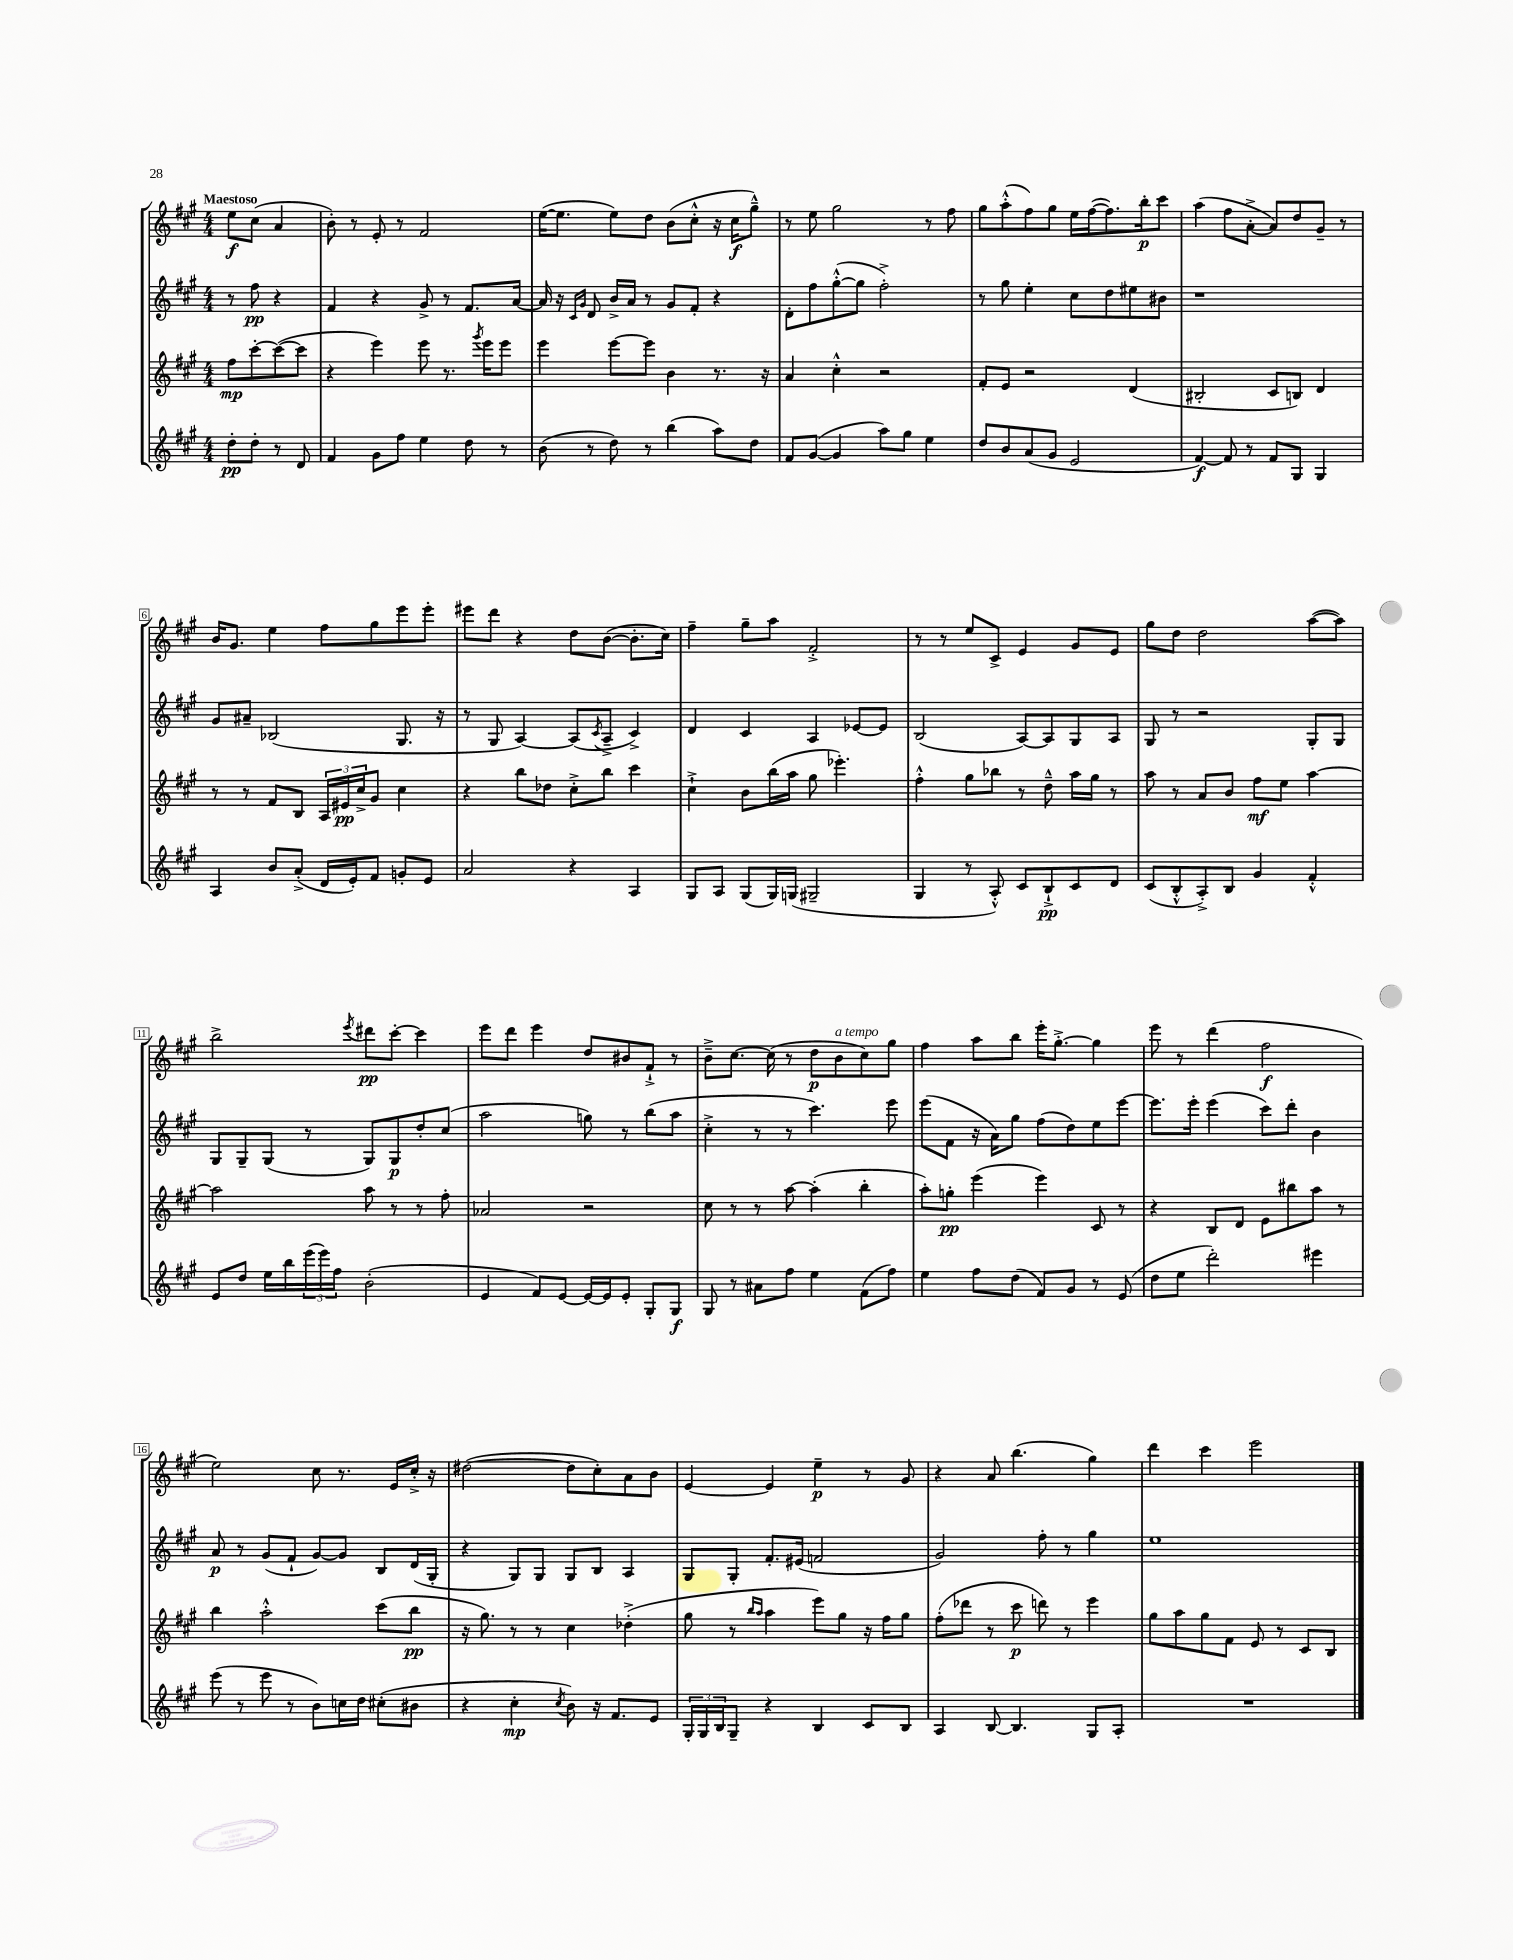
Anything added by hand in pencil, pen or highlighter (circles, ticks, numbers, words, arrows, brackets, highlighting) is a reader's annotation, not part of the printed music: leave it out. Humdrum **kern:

**kern	**dynam	**kern	**dynam	**kern	**dynam	**kern	**dynam
*part4	*part4	*part3	*part3	*part2	*part2	*part1	*part1
*staff4	*staff4	*staff3	*staff3	*staff2	*staff2	*staff1	*staff1
*clefG2	*	*clefG2	*	*clefG2	*	*clefG2	*
*k[f#c#g#]	*	*k[f#c#g#]	*	*k[f#c#g#]	*	*k[f#c#g#]	*
*M4/4	*	*M4/4	*	*M4/4	*	*M4/4	*
=	=	=	=	=	=	=	=
!	!	!	!	!	!	!LO:TX:a:B:t=Maestoso	!
8dd'\L	pp	8ff#\L	mp	8r	.	8ee\L	f
8dd'\J	.	[8ccc#'\	.	8ff#\	pp	(8cc#\J	.
8r	.	(8ccc#\_	.	4r	.	4a/	.
8d/	.	8ccc#\J]	.	.	.	.	.
=1	=1	=1	=1	=1	=1	=1	=1
4f#/	.	4r	.	4f#/	.	8b'\)	.
.	.	.	.	.	.	8r	.
8g#\L	.	4eee\)	.	4r	.	8e'/	.
8ff#\J	.	.	.	.	.	8r	.
4ee\	.	8eee\	.	8g#^/	.	2f#/	.
.	.	8.r	.	8r	.	.	.
8dd\	.	.	.	8.f#/L	.	.	.
.	.	8qggg#/	.	.	.	.	.
.	.	16eee\KL	.	.	.	.	.
8r	.	8eee\J	.	.	.	.	.
.	.	.	.	[16a/Jk	.	.	.
=2	=2	=2	=2	=2	=2	=2	=2
(8b\	.	4eee\	.	16a/]	.	([16ee\KL	.
.	.	.	.	16r	.	8.ee\J]	.
.	.	.	.	16qqc#/LL	.	.	.
.	.	.	.	16qqg#/JJ	.	.	.
8r	.	.	.	8d/	.	.	.
8dd\)	.	[8eee\L	.	16b^/LL	.	8ee\L)	.
.	.	.	.	16a/JJ	.	.	.
8r	.	8eee\J]	.	8r	.	8dd\J	.
(4bb\	.	4b\	.	8g#/L	.	(8b\L	.
.	.	.	.	8f#'/J	.	8cc#'^^\J	.
8aa\L)	.	8.r	.	4r	.	16r	.
.	.	.	.	.	.	16cc#\KL	f
8dd\J	.	.	.	.	.	8gg#~^^\J)	.
.	.	16r	.	.	.	.	.
=3	=3	=3	=3	=3	=3	=3	=3
8f#/L	.	4a/	.	8d'\L	.	8r	.
([8g#/J	.	.	.	8ff#\	.	8ee\	.
4g#/]	.	4cc#'^^\	.	([8gg#'^^\	.	2gg#\	.
.	.	.	.	8gg#\J]	.	.	.
8aa\L)	.	2r	.	2ff#'^\)	.	.	.
8gg#\J	.	.	.	.	.	.	.
4ee\	.	.	.	.	.	8r	.
.	.	.	.	.	.	8ff#\	.
=4	=4	=4	=4	=4	=4	=4	=4
8dd/L	.	8f#'/L	.	8r	.	8gg#\L	.
8b/	.	8e/J	.	8gg#\	.	(8aa'^^\	.
(8a/	.	2r	.	4ee'\	.	8ff#\)	.
8g#/J	.	.	.	.	.	8gg#\J	.
2e/	.	.	.	8cc#\L	.	16ee\LL	.
.	.	.	.	.	.	([16ff#\J	.
.	.	.	.	8dd\	.	8.ff#\])	.
.	.	(4d/	.	8ee#X\	.	.	.
.	.	.	.	.	.	16bb'\k	p
.	.	.	.	8b#X\J	.	8ccc#\J	.
=5	=5	=5	=5	=5	=5	=5	=5
[4f#/)	f	2B#X'/	.	1r	.	(4aa\	.
8f#/]	.	.	.	.	.	8ff#\L	.
8r	.	.	.	.	.	[8a'^\J	.
8f#/L	.	8c#/L	.	.	.	8a/L])	.
8G#/J	.	8Bn/J)	.	.	.	8dd/	.
4G#/	.	4d/	.	.	.	8g#~/J	.
.	.	.	.	.	.	8r	.
!!LO:LB:g=z
=6	=6	=6	=6	=6	=6	=6	=6
4A/	.	8r	.	8g#/L	.	16b/KL	.
.	.	.	.	.	.	8.g#/J	.
.	.	8r	.	8a#X~/J	.	.	.
8b/L	.	8f#/L	.	(2B-X/	.	4ee\	.
(8a'^/J	.	8B/J	.	.	.	.	.
16d/LL	.	24A/LL	.	.	.	8ff#\L	.
.	.	24e#X/	pp	.	.	.	.
16e'/J)	.	.	.	.	.	.	.
.	.	24cc#^/J	.	.	.	.	.
8f#/J	.	8g#/J	.	.	.	8gg#\	.
8gn'/L	.	4cc#\	.	8.G#/	.	8eee\	.
8e/J	.	.	.	.	.	8eee'\J	.
.	.	.	.	16r	.	.	.
=7	=7	=7	=7	=7	=7	=7	=7
2a/	.	4r	.	8r	.	8eee#X\L	.
.	.	.	.	8G#/	.	8ddd\J	.
.	.	8bb\L	.	[4A/)	.	4r	.
.	.	8dd-X\J	.	.	.	.	.
4r	.	8cc#'^\L	.	(8A/L]	.	8dd\L	.
.	.	.	.	8qc#/	.	.	.
.	.	8bb\J	.	8A~^/J	.	([8b\J	.
4A/	.	4ccc#\	.	4c#^/)	.	8.b'\L]	.
.	.	.	.	.	.	16cc#\Jk)	.
=8	=8	=8	=8	=8	=8	=8	=8
8G#/L	.	4cc#`^\	.	4d/	.	4ff#~\	.
8A/J	.	.	.	.	.	.	.
(8G#/L	.	8b\L	.	4c#/	.	8gg#~\L	.
16G#/L)	.	(16bb\L	.	.	.	8aa\J	.
(16Gn/JJ	.	16aa\JJ	.	.	.	.	.
2G#X~/	.	8gg#\	.	4A/	.	2f#'^/	.
.	.	4.eee-X'\)	.	.	.	.	.
.	.	.	.	[8e-X/L	.	.	.
.	.	.	.	8e-/J]	.	.	.
=9	=9	=9	=9	=9	=9	=9	=9
4G#/	.	4ff#'^^\	.	(2B/	.	8r	.
.	.	.	.	.	.	8r	.
8r	.	8gg#\L	.	.	.	8ee/L	.
8A'^^/)	.	8bb-X\J	.	.	.	8c#^/J	.
8c#/L	.	8r	.	[8A/L)	.	4e/	.
8B`^/	pp	8dd~^^\	.	8A/]	.	.	.
8c#/	.	16aa\LL	.	8G#/	.	8g#/L	.
.	.	16gg#\JJ	.	.	.	.	.
8d/J	.	8r	.	8A/J	.	8e/J	.
=10	=10	=10	=10	=10	=10	=10	=10
(8c#/L	.	8aa\	.	8G#/	.	8gg#\L	.
8B'^^/	.	8r	.	8r	.	8dd\J	.
8A'^/)	.	8a/L	.	2r	.	2dd\	.
8B/J	.	8b/J	.	.	.	.	.
4g#/	.	8ff#\L	mf	.	.	.	.
.	.	8ee\J	.	.	.	.	.
4f#'^^/	.	[4aa\	.	8G#'/L	.	([8aa\L	.
.	.	.	.	8G#/J	.	8aa\J])	.
!!LO:LB:g=z
=11	=11	=11	=11	=11	=11	=11	=11
8e/L	.	2aa\]	.	8G#/L	.	2bb^\	.
8dd/J	.	.	.	8G#~/	.	.	.
16ee\LL	.	.	.	(8G#/J	.	.	.
16bb\	.	.	.	.	.	.	.
(24eee\	.	.	.	8r	.	.	.
24eee\)	.	.	.	.	.	.	.
24ff#\JJ	.	.	.	.	.	.	.
.	.	.	.	.	.	8qeee/	.
(2b'\	.	8aa\	.	8G#/L)	.	8ddd#X\L	pp
.	.	8r	.	8G#/	p	[8ccc#'\J	.
.	.	8r	.	8dd'/	.	4ccc#\]	.
.	.	8ff#'\	.	(8cc#/J	.	.	.
=12	=12	=12	=12	=12	=12	=12	=12
4e/	.	2a-X/	.	2aa\	.	8eee\L	.
.	.	.	.	.	.	8ddd\J	.
8f#/L)	.	.	.	.	.	4eee\	.
[8e/J	.	.	.	.	.	.	.
16e/LL_	.	2r	.	8ggn\)	.	8dd/L	.
16e/J]	.	.	.	.	.	.	.
8e'/J	.	.	.	8r	.	8b#X/	.
8G#'/L	.	.	.	(8bb\L	.	8f#`^/J	.
8G#/J	f	.	.	8aa\J	.	8r	.
=13	=13	=13	=13	=13	=13	=13	=13
8G#/	.	8cc#\	.	4cc#'^\	.	8b~^\L	.
8r	.	8r	.	.	.	[8.cc#\J	.
8a#X\L	.	8r	.	8r	.	.	.
.	.	.	.	.	.	(16cc#\]	.
8ff#\J	.	[8aa\	.	8r	.	8r	.
4ee\	.	(4aa'\]	.	4.ccc#\)	.	8dd\L	p
!	!	!	!	!	!	!LO:TX:a:i:t=a tempo	!
.	.	.	.	.	.	8b\	.
(8f#\L	.	4bb'\	.	.	.	8cc#\)	.
8ff#\J)	.	.	.	8eee\	.	8gg#\J	.
=14	=14	=14	=14	=14	=14	=14	=14
4ee\	.	8aa'\L)	.	(8eee\L	.	4ff#\	.
.	.	8ggn'\J	pp	8f#\J	.	.	.
8ff#\L	.	(4eee\	.	16r	.	8aa\L	.
.	.	.	.	16a\KL)	.	.	.
(8dd\J	.	.	.	8gg#\J	.	8bb\J	.
8f#/L)	.	4eee\)	.	(8ff#\L	.	16eee'\KL	.
.	.	.	.	.	.	[8.gg#'^\J	.
8g#/J	.	.	.	8dd\)	.	.	.
8r	.	8c#/	.	8ee\	.	4gg#\]	.
(8e/	.	8r	.	[8eee\J	.	.	.
=15	=15	=15	=15	=15	=15	=15	=15
8dd\L	.	4r	.	8.eee\L]	.	8eee\	.
8ee\J	.	.	.	.	.	8r	.
.	.	.	.	16eee'\Jk	.	.	.
2ddd'\)	.	8B/L	.	(4eee\	.	(4ddd\	.
.	.	8d/J	.	.	.	.	.
.	.	8e\L	.	8ccc#\L)	.	2ff#\	f
.	.	8bb#X\	.	8ddd'\J	.	.	.
4eee#X\	.	8aa\J	.	4b\	.	.	.
.	.	8r	.	.	.	.	.
!!LO:LB:g=z
=16	=16	=16	=16	=16	=16	=16	=16
(8eee\	.	4bb\	.	8a/	p	2ee\)	.
8r	.	.	.	8r	.	.	.
8eee\	.	2aa'^^\	.	(8g#/L	.	.	.
8r	.	.	.	8f#`/J	.	.	.
8b\L)	.	.	.	[8g#/L)	.	8cc#\	.
16ccn\L	.	.	.	8g#/J]	.	8.r	.
16dd\JJ	.	.	.	.	.	.	.
(8cc#X'\L	.	(8ccc#\L	.	8B/L	.	.	.
.	.	.	.	.	.	16e/LL	.
8b#X\J	.	8bb\J	pp	(16d/L	.	16cc#'^/JJ	.
.	.	.	.	16G#'/JJ	.	16r	.
=17	=17	=17	=17	=17	=17	=17	=17
4r	.	16r	.	4r	.	([2dd#X\	.
.	.	8.gg#\)	.	.	.	.	.
4cc#'\	mp	8r	.	8G#/L)	.	.	.
.	.	8r	.	8G#/J	.	.	.
8qcc#/	.	.	.	.	.	.	.
8b\)	.	4cc#\	.	8G#/L	.	8dd#\L]	.
16r	.	.	.	8B/J	.	8cc#'\)	.
8.f#/L	.	.	.	.	.	.	.
.	.	(4dd-X'^\	.	4A/	.	8a\	.
8e/J	.	.	.	.	.	8b\J	.
=18	=18	=18	=18	=18	=18	=18	=18
24G#'/LL	.	8gg#\	.	8G#/L	.	[4e/	.
24G#/	.	.	.	.	.	.	.
24B/J	.	.	.	.	.	.	.
8G#~/J	.	8r	.	8G#'/J	.	.	.
.	.	16qqbb/LL	.	.	.	.	.
.	.	16qqaa/JJ	.	.	.	.	.
4r	.	4aa\	.	8.f#'/L	.	4e/]	.
.	.	.	.	(16e#X/Jk	.	.	.
4B/	.	8eee\L)	.	2fn/	.	4ee~\	p
.	.	8gg#\J	.	.	.	.	.
8c#/L	.	16r	.	.	.	8r	.
.	.	16ff#\KL	.	.	.	.	.
8B/J	.	8gg#\J	.	.	.	8g#/	.
=19	=19	=19	=19	=19	=19	=19	=19
4A/	.	(8ff#'\L	.	2g#/)	.	4r	.
.	.	8ddd-X\J	.	.	.	.	.
[8B/	.	8r	.	.	.	8a/	.
4.B/]	.	8ccc#\	p	.	.	(4.bb\	.
.	.	8dddn\)	.	8ff#'\	.	.	.
.	.	8r	.	8r	.	.	.
8G#/L	.	4eee\	.	4gg#\	.	4gg#\)	.
8A'/J	.	.	.	.	.	.	.
=20	=20	=20	=20	=20	=20	=20	=20
1r	.	8gg#\L	.	1ee	.	4ddd\	.
.	.	8aa\	.	.	.	.	.
.	.	8gg#\	.	.	.	4ccc#\	.
.	.	8f#\J	.	.	.	.	.
.	.	8e/	.	.	.	2eee\	.
.	.	8r	.	.	.	.	.
.	.	8c#/L	.	.	.	.	.
.	.	8B/J	.	.	.	.	.
==	==	==	==	==	==	==	==
*-	*-	*-	*-	*-	*-	*-	*-
